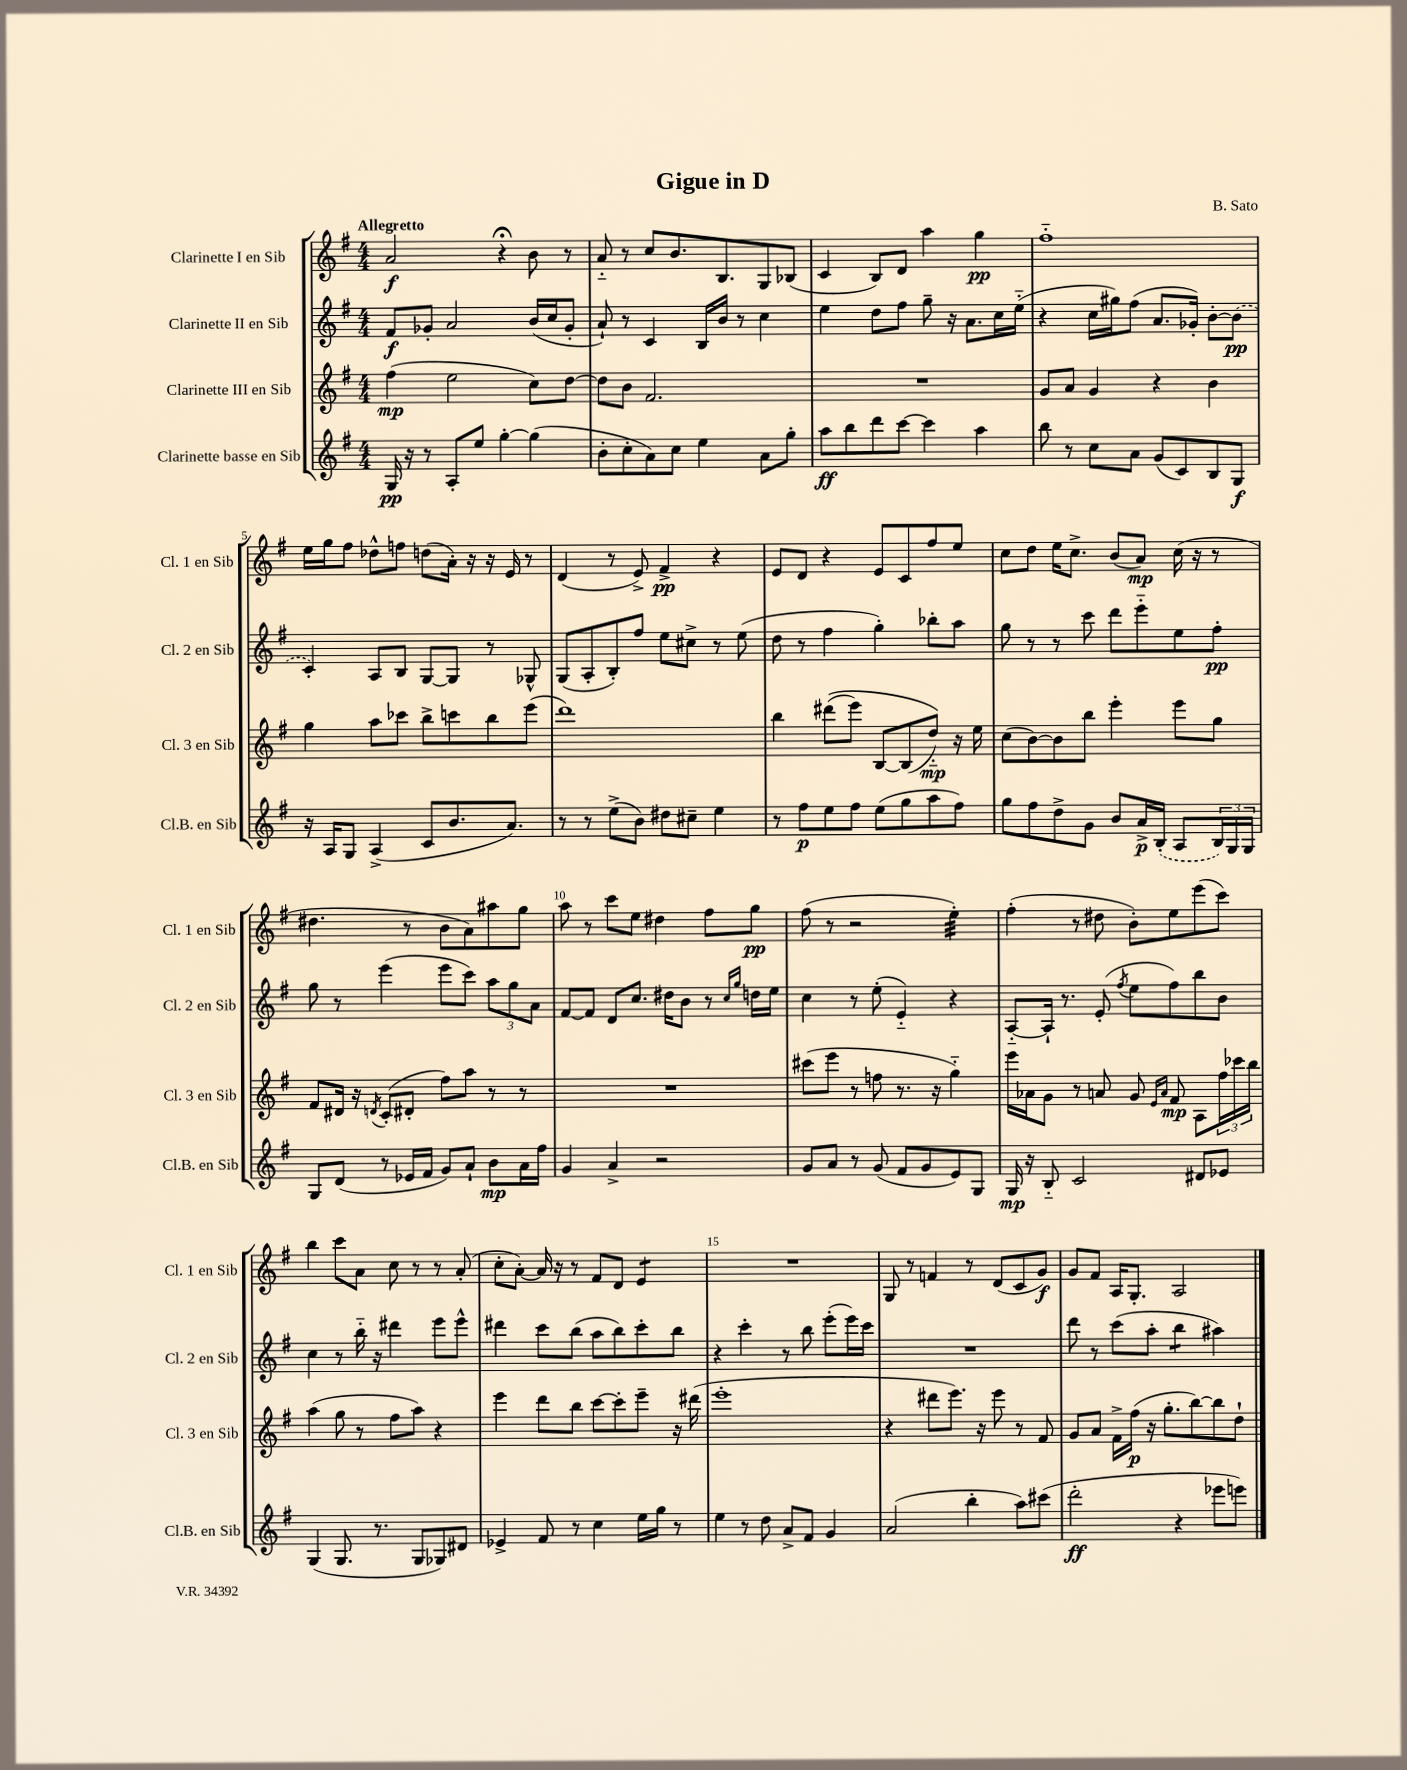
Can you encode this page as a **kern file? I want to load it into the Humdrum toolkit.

**kern	**kern	**kern	**kern
*staff4	*staff3	*staff2	*staff1
*clefG2	*clefG2	*clefG2	*clefG2
*k[f#]	*k[f#]	*k[f#]	*k[f#]
*M4/4	*M4/4	*M4/4	*M4/4
16G	(4ff#	8f#	2a
16r	.	.	.
8r	.	8g-'	.
8A'	2ee	2a	.
8ee	.	.	.
[4gg'	.	.	4r;
(4gg]	8cc)	(16b	8b
.	.	16cc	.
.	[8dd	8g-'	8r
=	=	=	=
8b'	8dd]	8a`)	8a'~
8cc'	8b	8r	8r
8a)	2.f#	4c	8cc
8cc	.	.	8.b
4ee	.	16B	.
.	.	16b	8.B
.	.	8r	.
8a	.	4cc	8G
8gg'	.	.	(8B-
=	=	=	=
8aa	1r	4ee	4c
8bb	.	.	.
8ddd	.	8dd	8B)
[8ccc	.	8ff#	8d
4ccc]	.	8gg~	4aa
.	.	16r	.
.	.	8.a	.
4aa	.	.	4gg
.	.	16cc	.
.	.	(16ee'~	.
=	=	=	=
8bb	8g	4r	1ff#'~
8r	8a	.	.
8cc	4g	16cc	.
.	.	16gg#)	.
8a	.	(8ff#	.
(8g	4r	8.a	.
8c)	.	.	.
.	.	16g-')	.
8B	4b	[8b'	.
8G	.	(8b]	.
=	=	=	=
16r	4gg	4c')	16ee
16A	.	.	16gg
8G	.	.	8ff#
(4A^	8aa	8A	8dd-^^
.	8ccc-	8B	8ff
8c	8bb^	[8G	(8dd
8.b	8ccc	8G]	16a')
.	.	.	16r
.	8bb	8r	16r
8.a)	.	.	16e
.	(8eee	8G-^^	8r
=	=	=	=
8r	1ddd)	(8G	(4d
8r	.	8A'	.
(8ee^	.	8B')	8r
8b)	.	8ff#	8e^)
8dd#	.	8ee	4f#^
8cc#~	.	8cc#^	.
4ee	.	8r	4r
.	.	(8ee	.
=	=	=	=
8r	4bb	8dd	8e
8ff#	.	8r	8d
8ee	&((8ddd#	4ff#	4r
8ff#	8eee)	.	.
(8ee	[8B	4gg')	8e
8gg	(8B]	.	8c
8aa	8dd'~)&)	8bb-'	8ff#
8ff#)	16r	8aa	8ee
.	16ee	.	.
=	=	=	=
8gg	(8cc	8gg	8cc
8ff#	[8b)	8r	8dd
8dd^	8b]	8r	16ee
.	.	.	8.cc^
8g	8bb	8ccc	.
8b	4eee'	8ddd	(8b
16a^	.	8eee'~	8a)
(16B'	.	.	.
8A	8eee	8ee	(16cc
.	.	.	16r
24B)	8gg	8ff#'	8r
24G	.	.	.
24G	.	.	.
=	=	=	=
8G	8f#	8gg	4.dd#
(8d	16d#	8r	.
.	16r	.	.
.	8qd	.	.
8r	(8c'	(4eee	.
16e-	8d#'	.	8r
16f#	.	.	.
8g)	8ff#)	8eee	8b
8a`	8aa	8ccc)	8a)
8b	8r	12aa	8aa#
.	.	12gg	.
16a	8r	.	8gg
.	.	12a	.
16ff#	.	.	.
=	=	=	=
4g	1r	[8f#	8aa
.	.	8f#]	8r
4a^	.	8d	8ccc
.	.	8.cc	8ee
2r	.	.	4dd#
.	.	16dd#	.
.	.	8b	.
.	.	8r	8ff#
.	.	16qqcc	.
.	.	16qqgg	.
.	.	16dd	8gg
.	.	16ee	.
=	=	=	=
8g	(8ccc#	4cc	(8ff#
8a	8eee	.	8r
8r	8r	8r	2r
(8g	8ff	(8ee'	.
8f#	8.r	4e'~)	.
8g	.	.	.
.	16r	.	.
8e)	4gg'~)	4r	4ee')
8G	.	.	.
=	=	=	=
16G	16eee	[8A'~	(4ff#'
16r	16a-	.	.
8B'~	8g	16A`]	.
.	.	8.r	.
2c	8r	.	8r
.	8a	(8e'	8dd#
.	.	8qff#	.
.	8g	8ee	8b')
.	16qqe	.	.
.	16qqa	.	.
.	8f#	8ff#)	8ee
8d#	8A	8bb	(8eee
8e-	24ff#	8b	8ccc)
.	24ccc-	.	.
.	24bb	.	.
=	=	=	=
(4G	(4aa	4cc	4bb
8.G	8gg	8r	8ccc
.	8r	16bb'~	8a
8.r	.	16r	.
.	8ff#	4ddd#	8cc
8G	8aa)	.	8r
8G-)	4r	8eee	8r
8d#	.	8eee^^	(8a'
=	=	=	=
4e-^	4eee	4ddd#	8cc'
.	.	.	[8a')
8f#	8ddd	8ccc	16a]
.	.	.	16r
8r	8bb	(8bb	8r
4cc	[8ccc	8aa	8f#
.	8ccc']	8bb)	8d
16ee	8eee~	8ccc'	4e
16gg	.	.	.
8r	16r	8bb	.
.	(16ddd#	.	.
=	=	=	=
4ee	1eee'	4r	1r
8r	.	4ccc'	.
8dd	.	.	.
8a^	.	8r	.
8f#	.	8bb	.
4g	.	(8eee'	.
.	.	16eee)	.
.	.	16ccc	.
=	=	=	=
(2a	4r	1r	8G
.	.	.	8r
.	8ddd#	.	4f
.	8.eee)	.	.
4bb'	.	.	8r
.	16r	.	.
.	8eee	.	(8d
8aa)	8r	.	8c
(8ccc#	8f#	.	8g)
=	=	=	=
2ddd'	8g	8ddd	8g
.	8a	8r	8f#
.	16f#^	(8ccc	16A
.	(16ff#	.	8.G'
.	16r	8aa'	.
.	8.gg'	.	.
4r	.	4bb	2A
.	[8bb)	.	.
8eee-	8bb]	4aa#)	.
8eee)	8dd`	.	.
==	==	==	==
*-	*-	*-	*-
